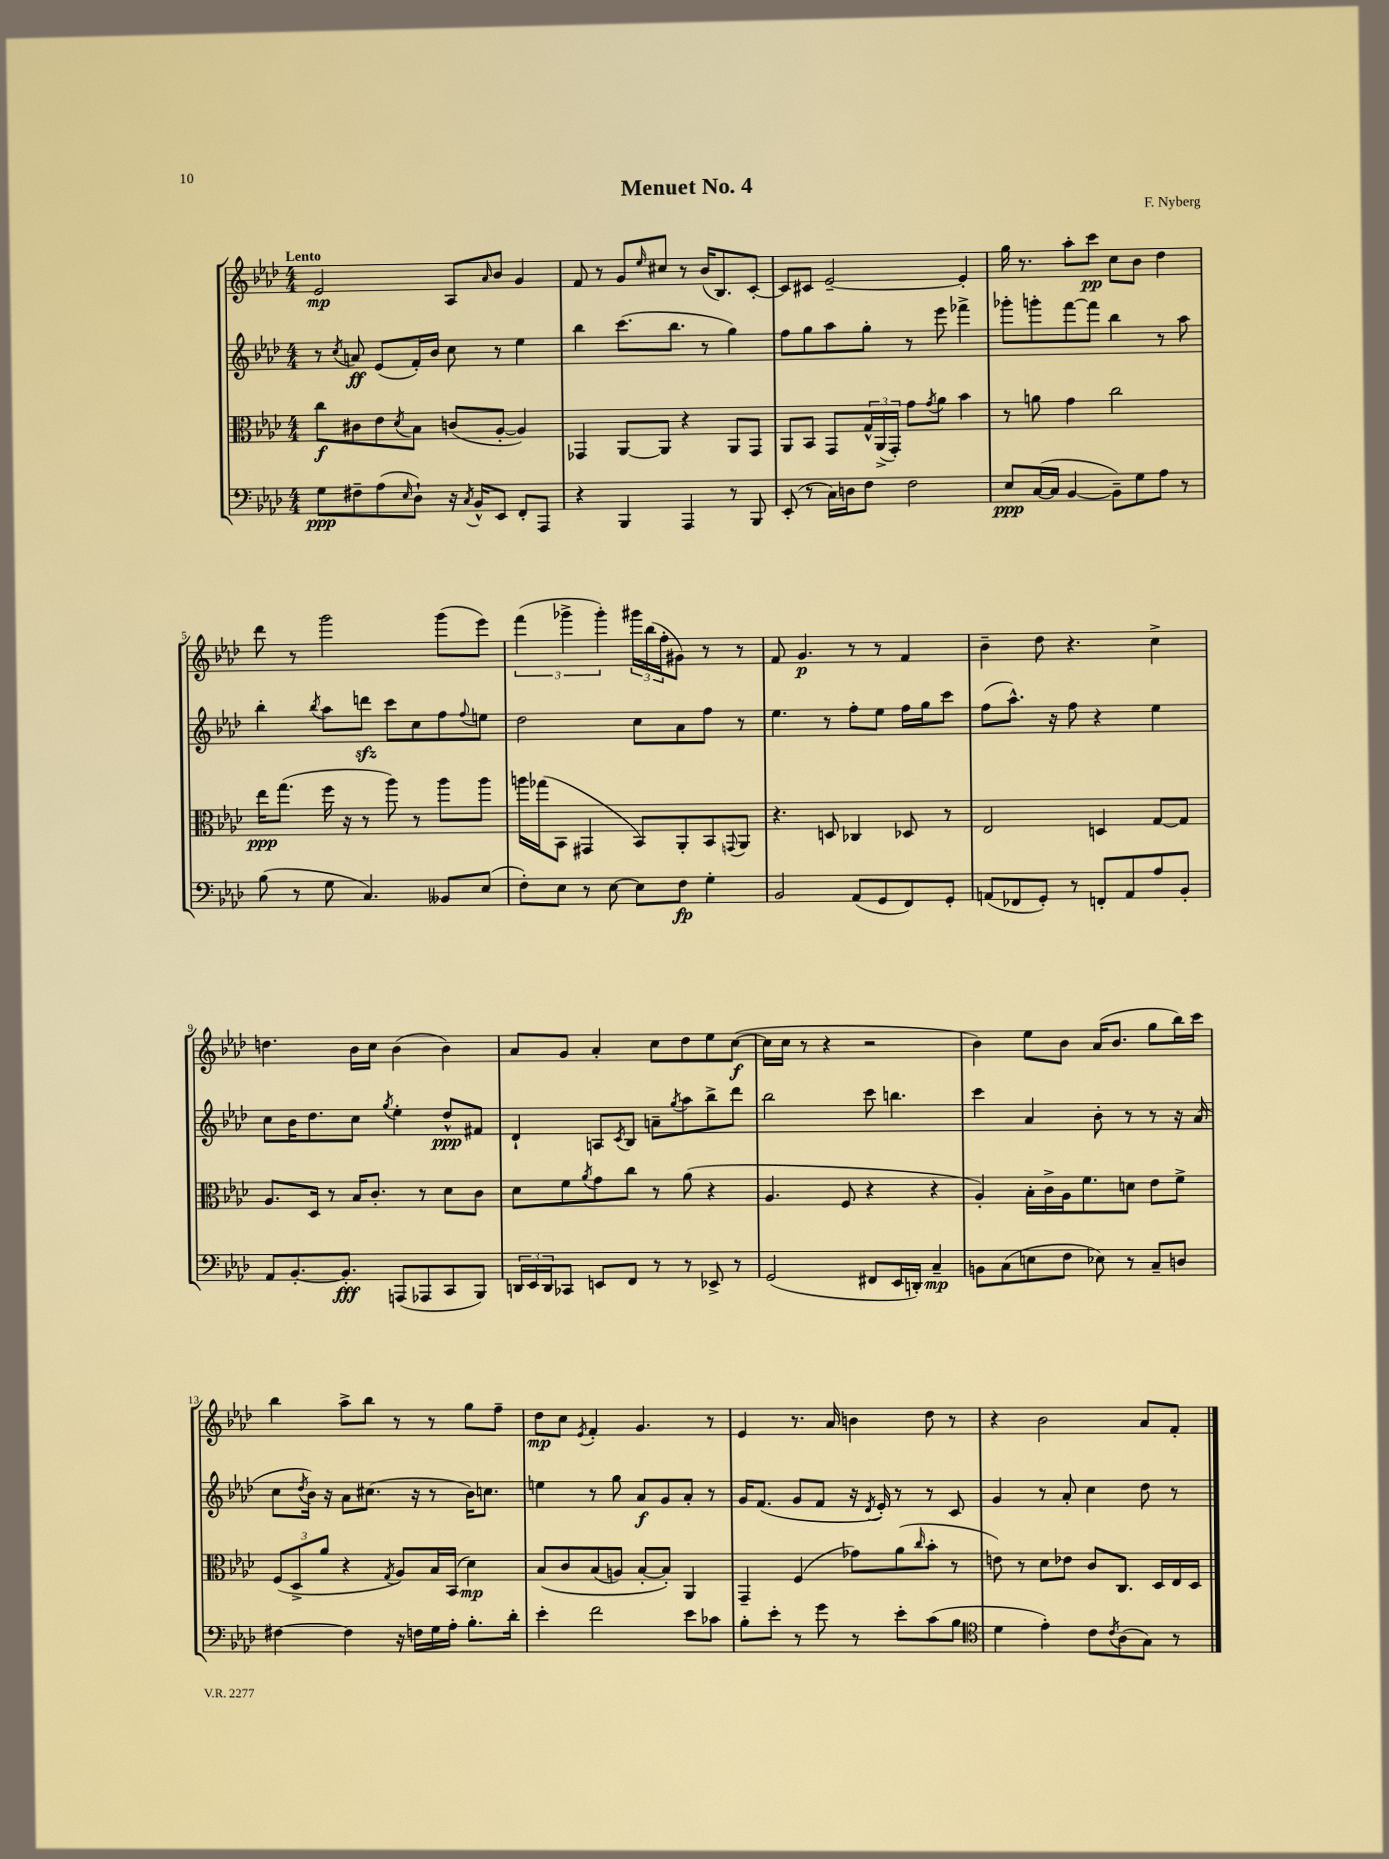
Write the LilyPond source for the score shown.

\header { title = "Menuet No. 4" composer = "F. Nyberg" }
<<
\new StaffGroup <<
\new Staff = "s0" {
    \clef treble \key aes \major \numericTimeSignature \time 4/4 \tempo "Lento"
    ees'2\mp aes8 \grace { aes'16 } bes'8 g'4 |
    f'8 r8 g'8 \grace { ees''16 } cis''8 r8 bes'16( bes8.) c'8~-. |
    c'8 cis'8 ees'2~-- ees'4-. |
    g''16 r8. aes''8-. c'''8\pp c''8 bes'8 des''4 |
    des'''8 r8 g'''2 g'''8( ees'''8) |
    \tuplet 3/2 { f'''4( ges'''4-> ges'''4-.) } \tuplet 3/2 { gis'''16 bes''16( f''16-. } gis'8) r8 r8 |
    f'8 g'4.\p r8 r8 f'4 |
    bes'4-- des''8 r4. c''4-> |
    d''4. bes'16 c''16 bes'4( bes'4) |
    aes'8 g'8 aes'4-. c''8 des''8 ees''8 c''8~\f( |
    c''16 c''16 r8 r4 r2 |
    bes'4) ees''8 bes'8 aes'16( bes'8. g''8 bes''16) c'''16 |
    bes''4 aes''8-> bes''8 r8 r8 g''8 f''8-- |
    des''8\mp c''8 \acciaccatura { ees'8 } f'4-. g'4. r8 |
    ees'4 r8. aes'16 b'4 des''8 r8 |
    r4 bes'2 aes'8 f'8-. \bar "|." |
}
\new Staff = "s1" {
    \clef treble \key aes \major \numericTimeSignature \time 4/4
    r8 \acciaccatura { c''8 } a'8\ff ees'8( f'16-.) bes'16 c''8 r8 ees''4 |
    bes''4 c'''8.( bes''8. r8 g''4) |
    f''8 g''8 aes''8 g''8-. r8 ees'''8 fes'''4-> |
    ges'''8-. g'''8-. f'''8~ f'''8 bes''4 r8 aes''8 |
    bes''4-. \acciaccatura { bes''8 } aes''8 d'''8\sfz c'''8 c''8 f''8 \appoggiatura { f''8 } e''8 |
    des''2 c''8 aes'8 f''8 r8 |
    ees''4. r8 f''8-. ees''8 f''16 g''16 c'''8 |
    f''8( aes''8.-^) r16 f''8 r4 ees''4 |
    c''8 bes'16 des''8. c''8 \acciaccatura { g''8 } ees''4-. des''8-^\ppp fis'8 |
    des'4-! a8 \acciaccatura { c'8 } bes8 a'8-- \acciaccatura { g''8 } aes''8 bes''8-> des'''8 |
    bes''2 c'''8 b''4. |
    c'''4 aes'4 bes'8-. r8 r8 r16 aes'16( |
    c''8 \acciaccatura { des''8 } bes'16) r16 aes'8 cis''8.( r16 r8 bes'16) c''8. |
    e''4 r8 g''8 aes'8\f g'8 aes'8-. r8 |
    g'16 f'8.( g'8 f'8 r16 \acciaccatura { des'8 } ees'16-.) r8 r8 c'8 |
    g'4 r8 aes'8-. c''4 des''8 r8 \bar "|." |
}
\new Staff = "s2" {
    \clef alto \key aes \major \numericTimeSignature \time 4/4
    c''8\f cis'8 ees'8 \acciaccatura { des'8 } bes8 c'8( aes8~-. aes4) |
    ges,4 aes,8~ aes,8 r4 aes,8 ges,8 |
    aes,8 bes,8 g,8 \tuplet 3/2 { g16-^ aes,16->( g,16-.) } g'8 \acciaccatura { g'8 } aes'8 bes'4 |
    r8 a'8 g'4 c''2 |
    ees''16\ppp g''8.( f''16 r16 r8 aes''8) r8 aes''8 aes''8 |
    a''16 ges''16( bes,8 gis,4 bes,8) aes,8-. bes,8 \appoggiatura { g,8 } aes,8 |
    r4. d8 ces4 des8 r8 |
    ees2 d4 g8~ g8 |
    aes8. des16 r8 bes16 c'8.-. r8 des'8 c'8 |
    des'8 f'8 \acciaccatura { aes'8 } g'8 c''8 r8 aes'8( r4 |
    aes4. f8 r4 r4 |
    aes4-.) bes16-. c'16-> aes16 f'8. d'8 ees'8 f'8-> |
    \tuplet 3/2 { f8( des8-> aes'8 } r4 \acciaccatura { g8 } aes8) bes16 bes,16( des'4\mp) |
    bes8\( c'8 bes8( a8) bes8~-. bes8-.\) aes,4 |
    g,4-- f4( ges'8) aes'8( \grace { c''16 } bes'8-. r8 |
    e'8) r8 des'8 ees'8 c'8 c8. des16 ees16 des16 \bar "|." |
}
\new Staff = "s3" {
    \clef bass \key aes \major \numericTimeSignature \time 4/4
    g8\ppp fis8-- aes8( \grace { ees16 } des8-!) r16 \acciaccatura { c8 } bes,16-^ ees,8 f,8-. aes,,8 |
    r4 bes,,4 aes,,4 r8 bes,,8 |
    ees,8-.( r8 c16) d16 f8 f2 |
    ees8\ppp c16~( c16 bes,4~ bes,8--) g8 aes8 r8 |
    bes8( r8 g8 c4.) beses,8 ees8( |
    f8-.) ees8 r8 ees8~ ees8 f8\fp g4-. |
    bes,2 aes,8( g,8 f,8) g,8-. |
    a,8( fes,8 g,8-.) r8 f,8-. a,8 aes8 bes,8-. |
    aes,8 bes,8.~-. bes,8.-.\fff a,,8( aes,,8 c,8 bes,,8) |
    \tuplet 3/2 { d,16 ees,16 d,16 } ces,8 e,8 f,8 r8 r8 ees,8-> r8 |
    g,2( fis,8 ees,16 d,16-.) c4--\mp |
    b,8 c8( e8 f8 ees8) r8 c8-- d8 |
    fis4~ fis4 r16 f16 g16 aes16-. bes8.-. des'16-. |
    ees'4-. f'2 ees'8 ces'8 |
    bes8-. ees'8-. r8 g'8 r8 ees'8-. c'8( bes8 |
    \clef tenor des'4 ees'4-.) c'8 \acciaccatura { c'8 } aes8( g8) r8 \bar "|." |
}
>>
>>
